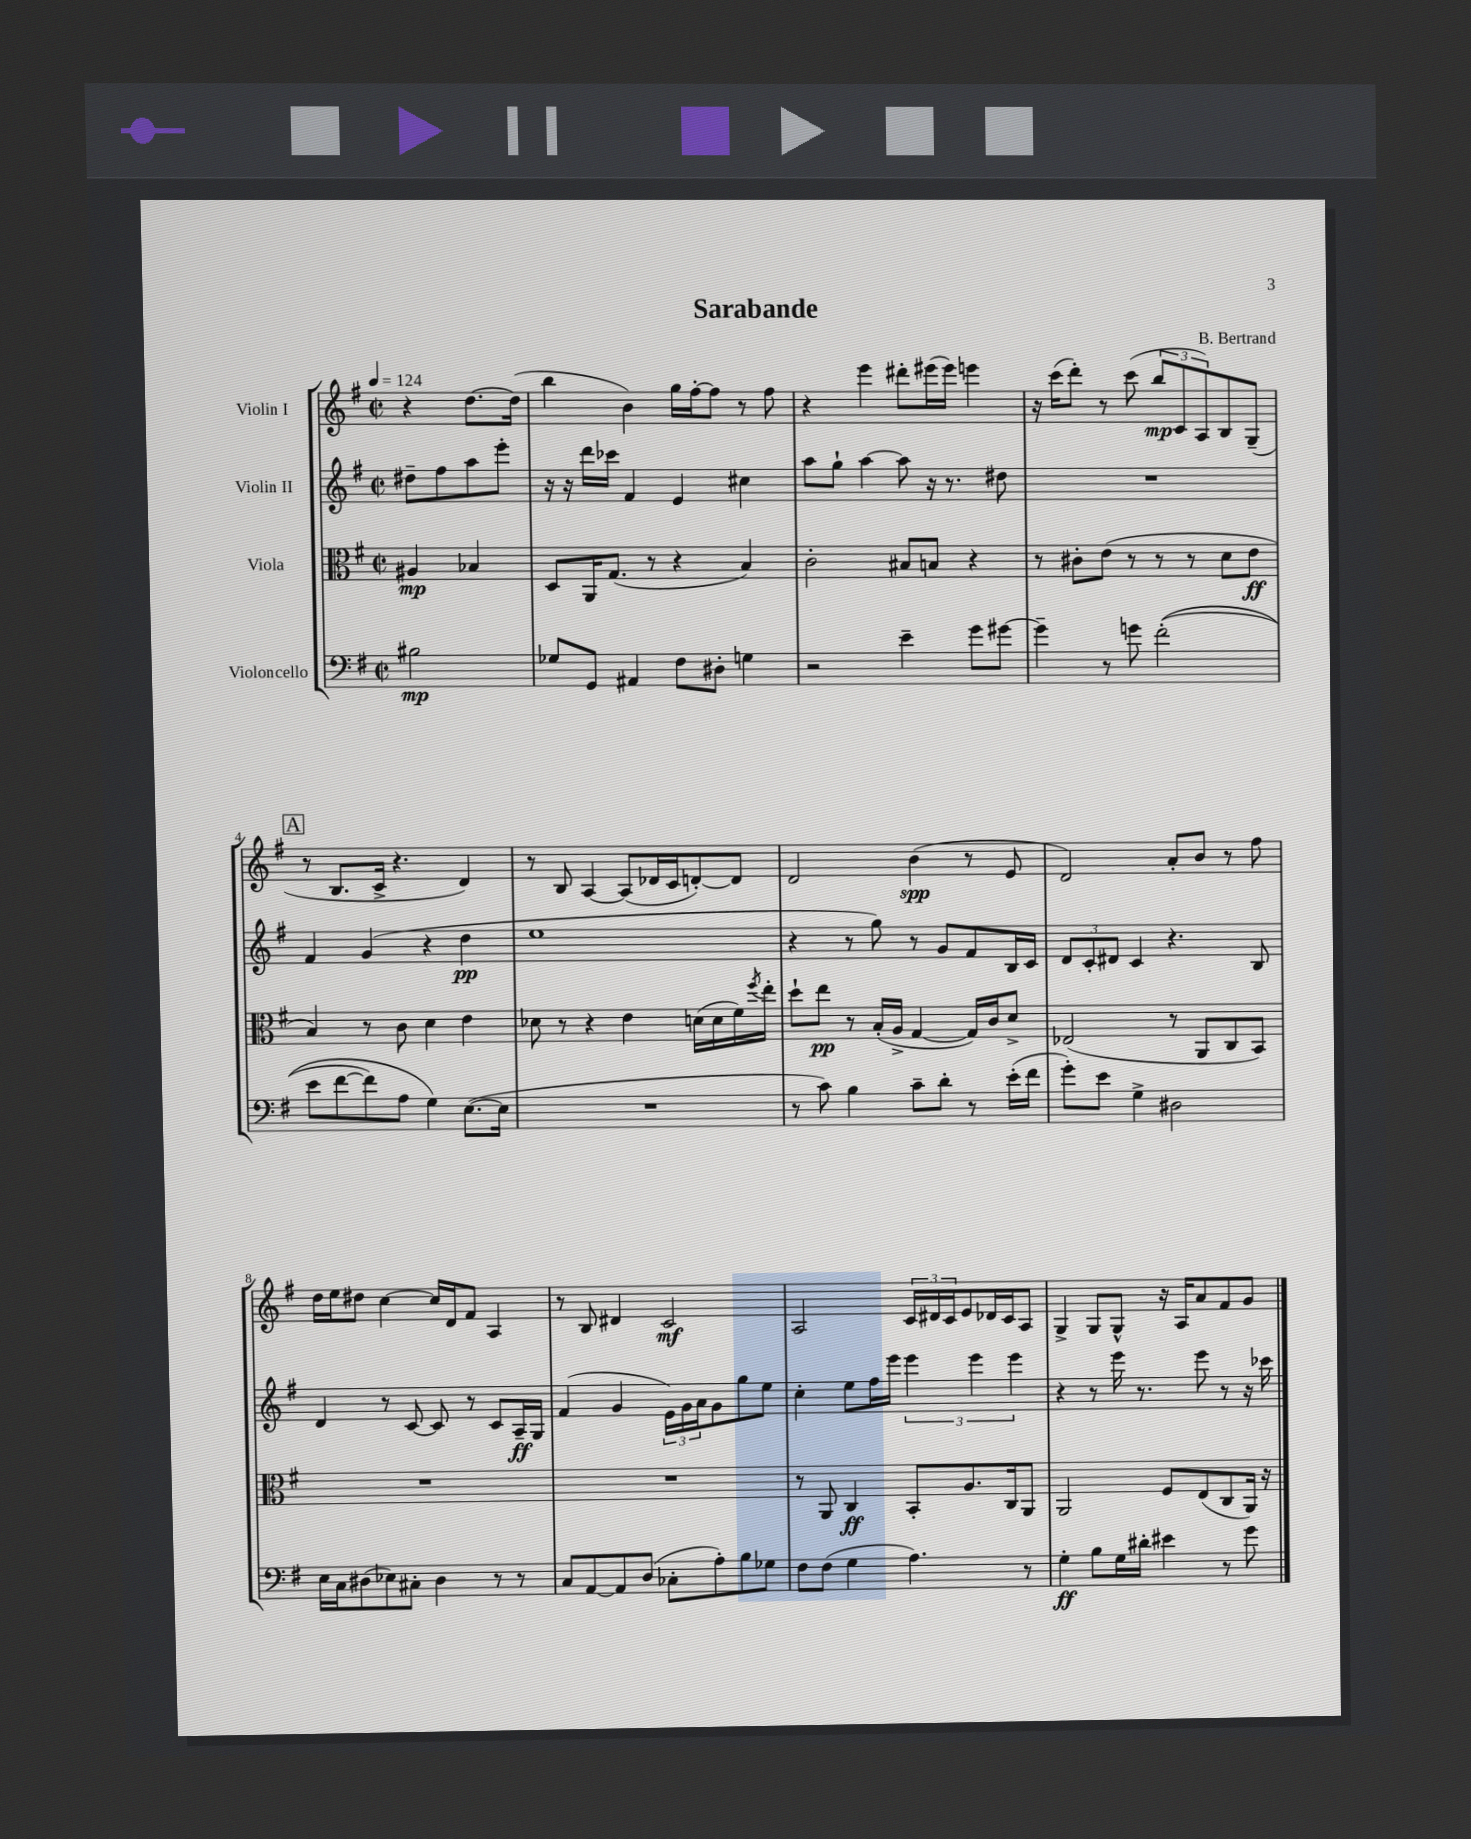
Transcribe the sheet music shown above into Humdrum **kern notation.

**kern	**dynam	**kern	**dynam	**kern	**dynam	**kern	**dynam
*part4	*part4	*part3	*part3	*part2	*part2	*part1	*part1
*staff4	*staff4	*staff3	*staff3	*staff2	*staff2	*staff1	*staff1
*I"Violoncello	*	*I"Viola	*	*I"Violin II	*	*I"Violin I	*
*clefF4	*	*clefC3	*	*clefG2	*	*clefG2	*
*k[f#]	*	*k[f#]	*	*k[f#]	*	*k[f#]	*
*M2/2	*	*M2/2	*	*M2/2	*	*M2/2	*
*met(c|)	*	*met(c|)	*	*met(c|)	*	*met(c|)	*
*MM124	*	*MM124	*	*MM124	*	*MM124	*
=	=	=	=	=	=	=	=
2B#X\	mp	4A#X/	mp	8dd#X~\L	.	4r	.
.	.	.	.	8ff#\	.	.	.
.	.	4B-X/	.	8aa\	.	[8.dd\L	.
.	.	.	.	8eee'\J	.	.	.
.	.	.	.	.	.	(16dd\Jk]	.
=1	=1	=1	=1	=1	=1	=1	=1
8G-X/L	.	8D/L	.	16r	.	4bb\	.
.	.	.	.	16r	.	.	.
8GG/J	.	16AA/K	.	16ddd\LL	.	.	.
.	.	(8.G/J	.	16ccc-X\JJ	.	.	.
4AA#X/	.	.	.	4f#/	.	4b\)	.
.	.	8r	.	.	.	.	.
8F#\L	.	4r	.	4e/	.	16gg\LL	.
.	.	.	.	.	.	[16ff#'\J	.
8D#X'\J	.	.	.	.	.	8ff#\J]	.
4Gn\	.	4B/)	.	4cc#X\	.	8r	.
.	.	.	.	.	.	8ff#\	.
=2	=2	=2	=2	=2	=2	=2	=2
2r	.	2c'\	.	8aa\L	.	4r	.
.	.	.	.	8gg`\J	.	.	.
.	.	.	.	[4aa\	.	4eee\	.
4e~\	.	8B#X/L	.	8aa\]	.	8ddd#X'\L	.
.	.	8Bn/J	.	16r	.	(16eee#X\L	.
.	.	.	.	8.r	.	16eee#\JJ)	.
8g\L	.	4r	.	.	.	4eeen\	.
[8g#X\J	.	.	.	8dd#X\	.	.	.
=3	=3	=3	=3	=3	=3	=3	=3
4g#~\]	.	8r	.	1r	.	16r	.
.	.	.	.	.	.	(16ccc\KL	.
.	.	8c#X'\L	.	.	.	8ddd'\J)	.
8r	.	(8e\J	.	.	.	8r	.
8gn\	.	8r	.	.	.	(8ccc\	.
((2f#'\	.	8r	.	.	.	12bb/L	mp
.	.	.	.	.	.	12c/	.
.	.	8r	.	.	.	.	.
.	.	.	.	.	.	12A/)	.
.	.	8d\L	.	.	.	8B/	.
.	.	8e\J	ff	.	.	(8G~/J	.
!!LO:LB:g=z
!!LO:REH:place=s1:t=A
=4	=4	=4	=4	=4	=4	=4	=4
8e\L	.	4B/)	.	4f#/	.	8r	.
[8f#\	.	.	.	.	.	8.B/L	.
8f#\])	.	8r	.	(4g/	.	.	.
.	.	.	.	.	.	16c^/Jk	.
8A\J	.	8c\	.	.	.	4.r	.
4G\)	.	4d\	.	4r	.	.	.
([8.E\L	.	4e\	.	4dd\	pp	4d/)	.
16E\Jk]	.	.	.	.	.	.	.
=5	=5	=5	=5	=5	=5	=5	=5
1r	.	8d-X\	.	1ee	.	8r	.
.	.	8r	.	.	.	8B/	.
.	.	4r	.	.	.	[4A/	.
.	.	4e\	.	.	.	(8A/L]	.
.	.	.	.	.	.	16d-X/L	.
.	.	.	.	.	.	16c/J	.
.	.	(16dn\LL	.	.	.	[8dn'/)	.
.	.	16d\	.	.	.	.	.
.	.	16f#\)	.	.	.	8d/J]	.
.	.	8qff#/	.	.	.	.	.
.	.	16ee'\JJ	.	.	.	.	.
=6	=6	=6	=6	=6	=6	=6	=6
8r	.	8dd`\L	.	4r	.	2d/	.
8c\)	.	8ee\J	pp	.	.	.	.
4B\	.	8r	.	8r	.	.	.
.	.	(16B'/LL	.	8gg\)	.	.	.
.	.	16A^/JJ	.	.	.	.	.
8c~\L	.	[4G/	.	8r	.	(4b\	spp
8d'\J	.	.	.	8g/L	.	.	.
8r	.	16G/LL])	.	8f#/	.	8r	.
.	.	16c/J	.	.	.	.	.
(16e'\LL	.	8d^/J	.	16B/L	.	8e/	.
16f#\JJ	.	.	.	16c/JJ	.	.	.
=7	=7	=7	=7	=7	=7	=7	=7
8g'\L)	.	(2E-X/	.	12d/L	.	2d/)	.
.	.	.	.	12c'/	.	.	.
8e\J	.	.	.	.	.	.	.
.	.	.	.	12d#X/J	.	.	.
4G^\	.	.	.	4c/	.	.	.
2D#X\	.	8r	.	4.r	.	8a'/L	.
.	.	8AA/L	.	.	.	8b/J	.
.	.	8C/	.	.	.	8r	.
.	.	8BB/J)	.	8B/	.	8ff#\	.
!!LO:LB:g=z
=8	=8	=8	=8	=8	=8	=8	=8
16E\LL	.	1r	.	4d/	.	16dd\LL	.
16C\J	.	.	.	.	.	16ee\J	.
(8D#X\	.	.	.	.	.	8dd#X\J	.
8E-X\)	.	.	.	8r	.	[4cc\	.
8C#X'\J	.	.	.	[8c/	.	.	.
4D#\	.	.	.	8c/]	.	16cc/LL]	.
.	.	.	.	.	.	16d/J	.
.	.	.	.	8r	.	8f#/J	.
8r	.	.	.	8c/L	.	4A/	.
8r	.	.	.	16A~/L	ff	.	.
.	.	.	.	16G/JJ	.	.	.
=9	=9	=9	=9	=9	=9	=9	=9
8C/L	.	1r	.	(4f#/	.	8r	.
[8AA/	.	.	.	.	.	8B/	.
8AA/]	.	.	.	4g/	.	4d#X/	.
(8D/J	.	.	.	.	.	.	.
8C-X'\L	.	.	.	24e\LL)	.	2c/	mf
.	.	.	.	24g\	.	.	.
.	.	.	.	24a\J	.	.	.
8A'\)	.	.	.	8g\	.	.	.
8B\	.	.	.	8gg\	.	.	.
8G-X\J	.	.	.	8ee\J	.	.	.
=10	=10	=10	=10	=10	=10	=10	=10
8F#\L	.	8r	.	4cc'\	.	2A/	.
(8F#\J	.	8AA/	.	.	.	.	.
4G\	.	4C/	ff	8ee\L	.	.	.
.	.	.	.	16ff#\L	.	.	.
.	.	.	.	16eee\JJ	.	.	.
4.A\)	.	8BB'/L	.	6eee\	.	24c/LL	.
.	.	.	.	.	.	24d#X/	.
.	.	.	.	.	.	24c/J	.
.	.	8.A/	.	.	.	8e/	.
.	.	.	.	6eee\	.	.	.
.	.	.	.	.	.	16d-X/L	.
.	.	16C/k	.	.	.	16c/J	.
.	.	.	.	6eee\	.	.	.
8r	.	8AA/J	.	.	.	8A/J	.
=11	=11	=11	=11	=11	=11	=11	=11
4G'\	ff	2AA/	.	4r	.	4G^/	.
8B\L	.	.	.	8r	.	8G/L	.
16G\L	.	.	.	16eee\	.	8G^^/J	.
16d#X'\JJ	.	.	.	8.r	.	.	.
4e#X\	.	8F#/L	.	.	.	16r	.
.	.	.	.	.	.	16A/KL	.
.	.	(8E/	.	8eee\	.	8a/	.
8r	.	8C/	.	8r	.	8f#/	.
8g\	.	16AA/Jk)	.	16r	.	8g/J	.
.	.	16r	.	16ccc-X\	.	.	.
==	==	==	==	==	==	==	==
*-	*-	*-	*-	*-	*-	*-	*-
